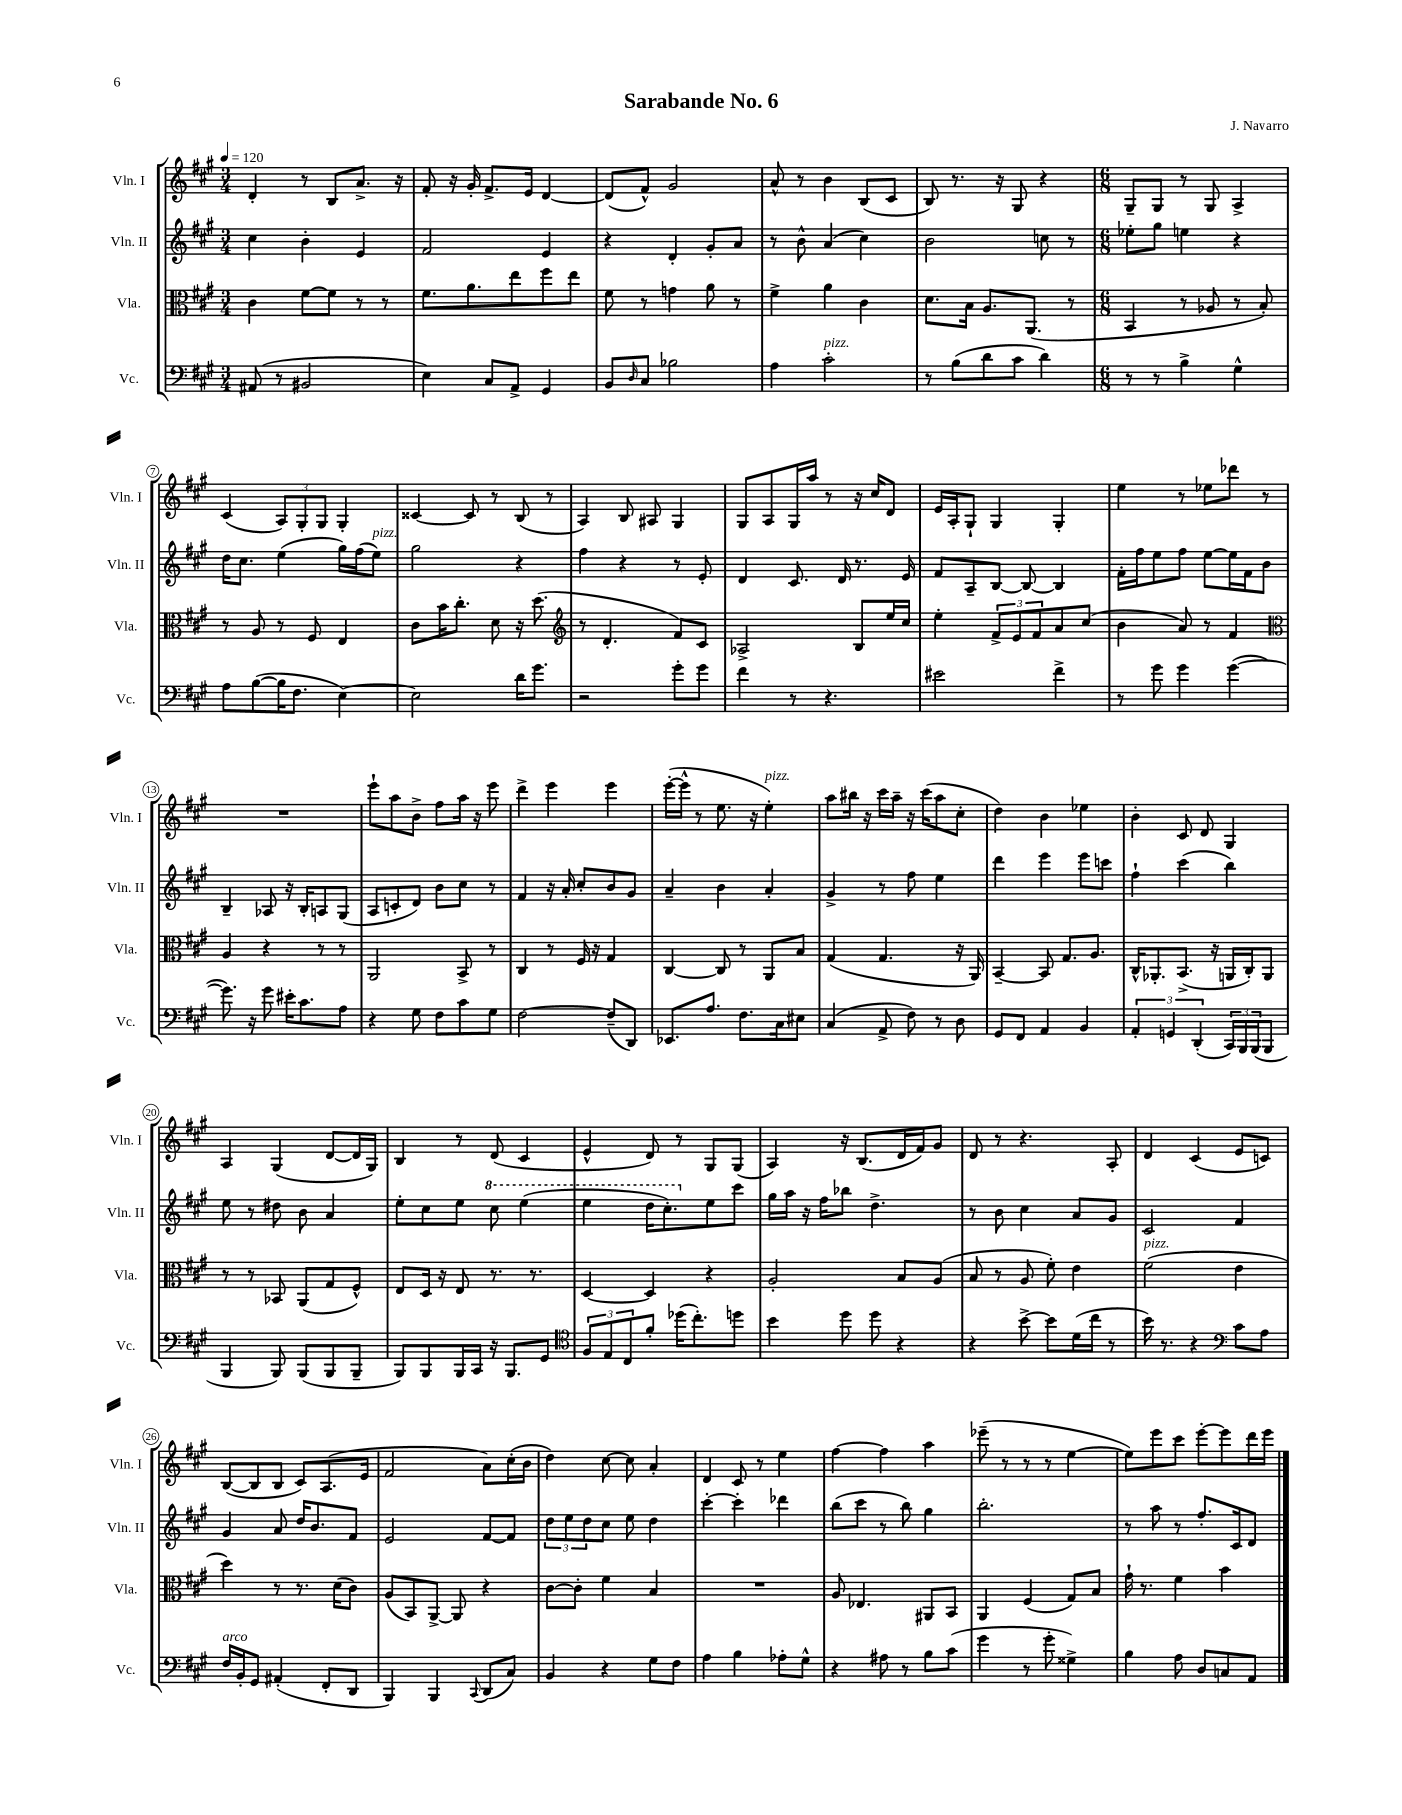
\header { title = "Sarabande No. 6" composer = "J. Navarro" }
<<
\new StaffGroup <<
\new Staff = "s0" \with { instrumentName = "Vln. I" shortInstrumentName = "Vln. I" } {
    \clef treble \key a \major \numericTimeSignature \time 3/4 \tempo 4 = 120
    d'4-. r8 b8 a'8.-> r16 |
    fis'8-. r16 gis'16-. fis'8.-> e'16 d'4~ |
    d'8( fis'8-^) gis'2 |
    a'8-^ r8 b'4 b8( cis'8 |
    b8) r8. r16 gis8 r4 |
    \numericTimeSignature \time 6/8 gis8-- gis8 r8 gis8 a4-> |
    cis'4( \tuplet 3/2 { a8) gis8-. gis8 } gis4-. |
    cisis'4~ cisis'8 r8 b8( r8 |
    a4) b8 ais8 gis4 |
    gis8 a8 gis16 a''16 r8 r16 cis''16 d'8 |
    e'16 a16-. gis8-! gis4 gis4-. |
    e''4 r8 ees''8 des'''8 r8 |
    R2. |
    e'''8-! a''8 b'8-> fis''8 a''16 r16 e'''8 |
    d'''4-> e'''4 e'''4 |
    e'''16~-.( e'''16-^ r8 e''8. r16 e''4-.^\markup { \italic "pizz." }) |
    a''8 bis''16 r16 cis'''16 a''16-- r16 cis'''16( a''8 cis''8-. |
    d''4) b'4 ees''4 |
    b'4-. cis'8 d'8 gis4 |
    a4 gis4( d'8~ d'16 gis16) |
    b4 r8 d'8( cis'4 |
    e'4-^ d'8) r8 gis8 gis8( |
    a4) r16 b8.( d'16 fis'16) gis'8 |
    d'8 r8 r4. a8-. |
    d'4 cis'4( e'8 c'8) |
    b8~( b8 b8 cis'8) a8.( e'16 |
    fis'2 a'8) cis''16-.( b'16 |
    d''4) cis''8~ cis''8 a'4-. |
    d'4 cis'8 r8 e''4 |
    fis''4~ fis''4 a''4 |
    ees'''8--( r8 r8 r8 e''4~ |
    e''8) e'''8 cis'''8 e'''8~-. e'''8 d'''16 e'''16 \bar "|." |
}
\new Staff = "s1" \with { instrumentName = "Vln. II" shortInstrumentName = "Vln. II" } {
    \clef treble \key a \major \numericTimeSignature \time 3/4
    cis''4 b'4-. e'4 |
    fis'2 e'4 |
    r4 d'4-. gis'8-. a'8 |
    r8 b'8-^ a'4( cis''4) |
    b'2 c''8 r8 |
    \numericTimeSignature \time 6/8 ees''8-. gis''8 e''4 r4 |
    d''16 cis''8. e''4( gis''16) fis''16( e''8^\markup { \italic "pizz." }) |
    gis''2 r4 |
    fis''4 r4 r8 e'8-. |
    d'4 cis'8. d'16 r8. e'16 |
    fis'8 a8-- b8~ b8~ b4 |
    fis'16-. fis''16 e''8 fis''8 e''8~ e''16 fis'16 b'8 |
    b4-- aes8 r16 b16-. a8 gis8( |
    a8 c'8-. d'8) b'8 cis''8 r8 |
    fis'4 r16 a'16-. cis''8-. b'8 gis'8 |
    a'4-- b'4 a'4-. |
    gis'4-> r8 fis''8 e''4 |
    d'''4 e'''4 e'''8 c'''8 |
    fis''4-! cis'''4( b''4) |
    e''8 r8 dis''8 b'8 a'4 |
    e''8-. cis''8 e''8 \ottava #1 cis'''8 e'''4( |
    e'''4 d'''16 cis'''8.-.) \ottava #0 e''8 cis'''8 |
    gis''16 a''16 r16 fis''16 bes''8 d''4.-> |
    r8 b'8 cis''4 a'8 gis'8 |
    cis'2 fis'4 |
    gis'4 a'8 d''16 b'8. fis'8 |
    e'2 fis'8~ fis'8 |
    \tuplet 3/2 { d''8 e''8 d''8 } cis''8 e''8 d''4 |
    cis'''4~-. cis'''4-. des'''4 |
    b''8( cis'''8 r8 b''8) gis''4 |
    b''2.-. |
    r8 a''8 r8 fis''8.-. cis'16 d'8 \bar "|." |
}
\new Staff = "s2" \with { instrumentName = "Vla." shortInstrumentName = "Vla." } {
    \clef alto \key a \major \numericTimeSignature \time 3/4
    cis'4 fis'8~ fis'8 r8 r8 |
    fis'8. a'8. e''8 fis''8 e''8 |
    fis'8 r8 g'4 a'8 r8 |
    fis'4-> a'4 cis'4 |
    d'8. b16 a8. a,8.( r8 |
    \numericTimeSignature \time 6/8 b,4 r8 aes8 r8 b8-.) |
    r8 a8 r8 fis8 e4 |
    cis'8 b'16 cis''8.-. d'8 r16 d''8.( |
    \clef treble r8 d'4.-. fis'8) cis'8 |
    aes2-> b8 e''16 cis''16 |
    e''4-. \tuplet 3/2 { fis'8-> e'8 fis'8 } a'8 cis''8( |
    b'4 a'8) r8 fis'4 |
    \clef alto a4 r4 r8 r8 |
    a,2 b,8-> r8 |
    cis4 r8 fis16 r16 gis4 |
    cis4~ cis8 r8 a,8 b8 |
    gis4( gis4. r16 a,16) |
    b,4~-- b,8 gis8. a8. |
    cis16-^ aes,8.-. b,8.->( r16 a,16 cis16-.) a,8 |
    r8 r8 bes,8 a,8( gis8 fis8-^) |
    e8 d16 r16 e8 r8. r8. |
    d4~ d4 r4 |
    a2-. b8 a8( |
    b8 r8 a8 fis'8-.) e'4 |
    fis'2^\markup { \italic "pizz." }( e'4 |
    d''4) r8 r8. d'16( cis'8) |
    a8( b,8) a,8~-> a,8 r4 |
    cis'8~ cis'8-. fis'4 b4 |
    R2. |
    a8 ees4. ais,8 b,8 |
    a,4 fis4( gis8) b8 |
    gis'16-! r8. fis'4 b'4 \bar "|." |
}
\new Staff = "s3" \with { instrumentName = "Vc." shortInstrumentName = "Vc." } {
    \clef bass \key a \major \numericTimeSignature \time 3/4
    ais,8( r8 bis,2 |
    e4) cis8 a,8-> gis,4 |
    b,8 \grace { d16 } cis8 bes2 |
    a4 cis'2-.^\markup { \italic "pizz." } |
    r8 b8( d'8 cis'8 d'4) |
    \numericTimeSignature \time 6/8 r8 r8 b4-> gis4-^ |
    a8 b8~( b16 fis8. e4~) |
    e2 d'16 gis'8. |
    r2 gis'8-. gis'8 |
    fis'4 r8 r4. |
    eis'2 fis'4-> |
    r8 gis'8 gis'4 gis'4~( |
    gis'8.) r16 gis'8 eis'16-. cis'8. a8 |
    r4 gis8 fis8 cis'8 gis8 |
    fis2~ fis8--( d,8) |
    ees,8. a8. fis8. cis16 eis8 |
    cis4( a,8-> fis8) r8 d8 |
    gis,8 fis,8 a,4 b,4 |
    \tuplet 3/2 { a,4-. g,4 d,4-.( } \tuplet 3/2 { cis,16) b,,16 b,,16( } b,,8 |
    b,,4 b,,8) b,,8( b,,8 b,,8-- |
    b,,8) b,,8 b,,16 cis,16 r16 b,,8. gis,8 |
    \clef tenor \tuplet 3/2 { fis8 e8 cis8 } fis'8-. des''16( cis''8.-.) d''8 |
    b'4 d''8 d''8 r4 |
    r4 b'8~-> b'8 d'16( cis''16 r8 |
    b'16) r8. r4 \clef bass cis'8 a8 |
    fis16^\markup { \italic "arco" } b,16-. gis,8 ais,4-.( fis,8-. d,8 |
    b,,4) b,,4 \appoggiatura { cis,8 } d,8( cis8) |
    b,4 r4 gis8 fis8 |
    a4 b4 aes8-. gis8-^ |
    r4 ais8 r8 b8 cis'8( |
    gis'4 r8 gis'8-. gisis4->) |
    b4 a8 d8 c8 a,8 \bar "|." |
}
>>
>>
\layout { \context { \Score \override BarNumber.stencil = #(make-stencil-circler 0.1 0.3 ly:text-interface::print) } }
